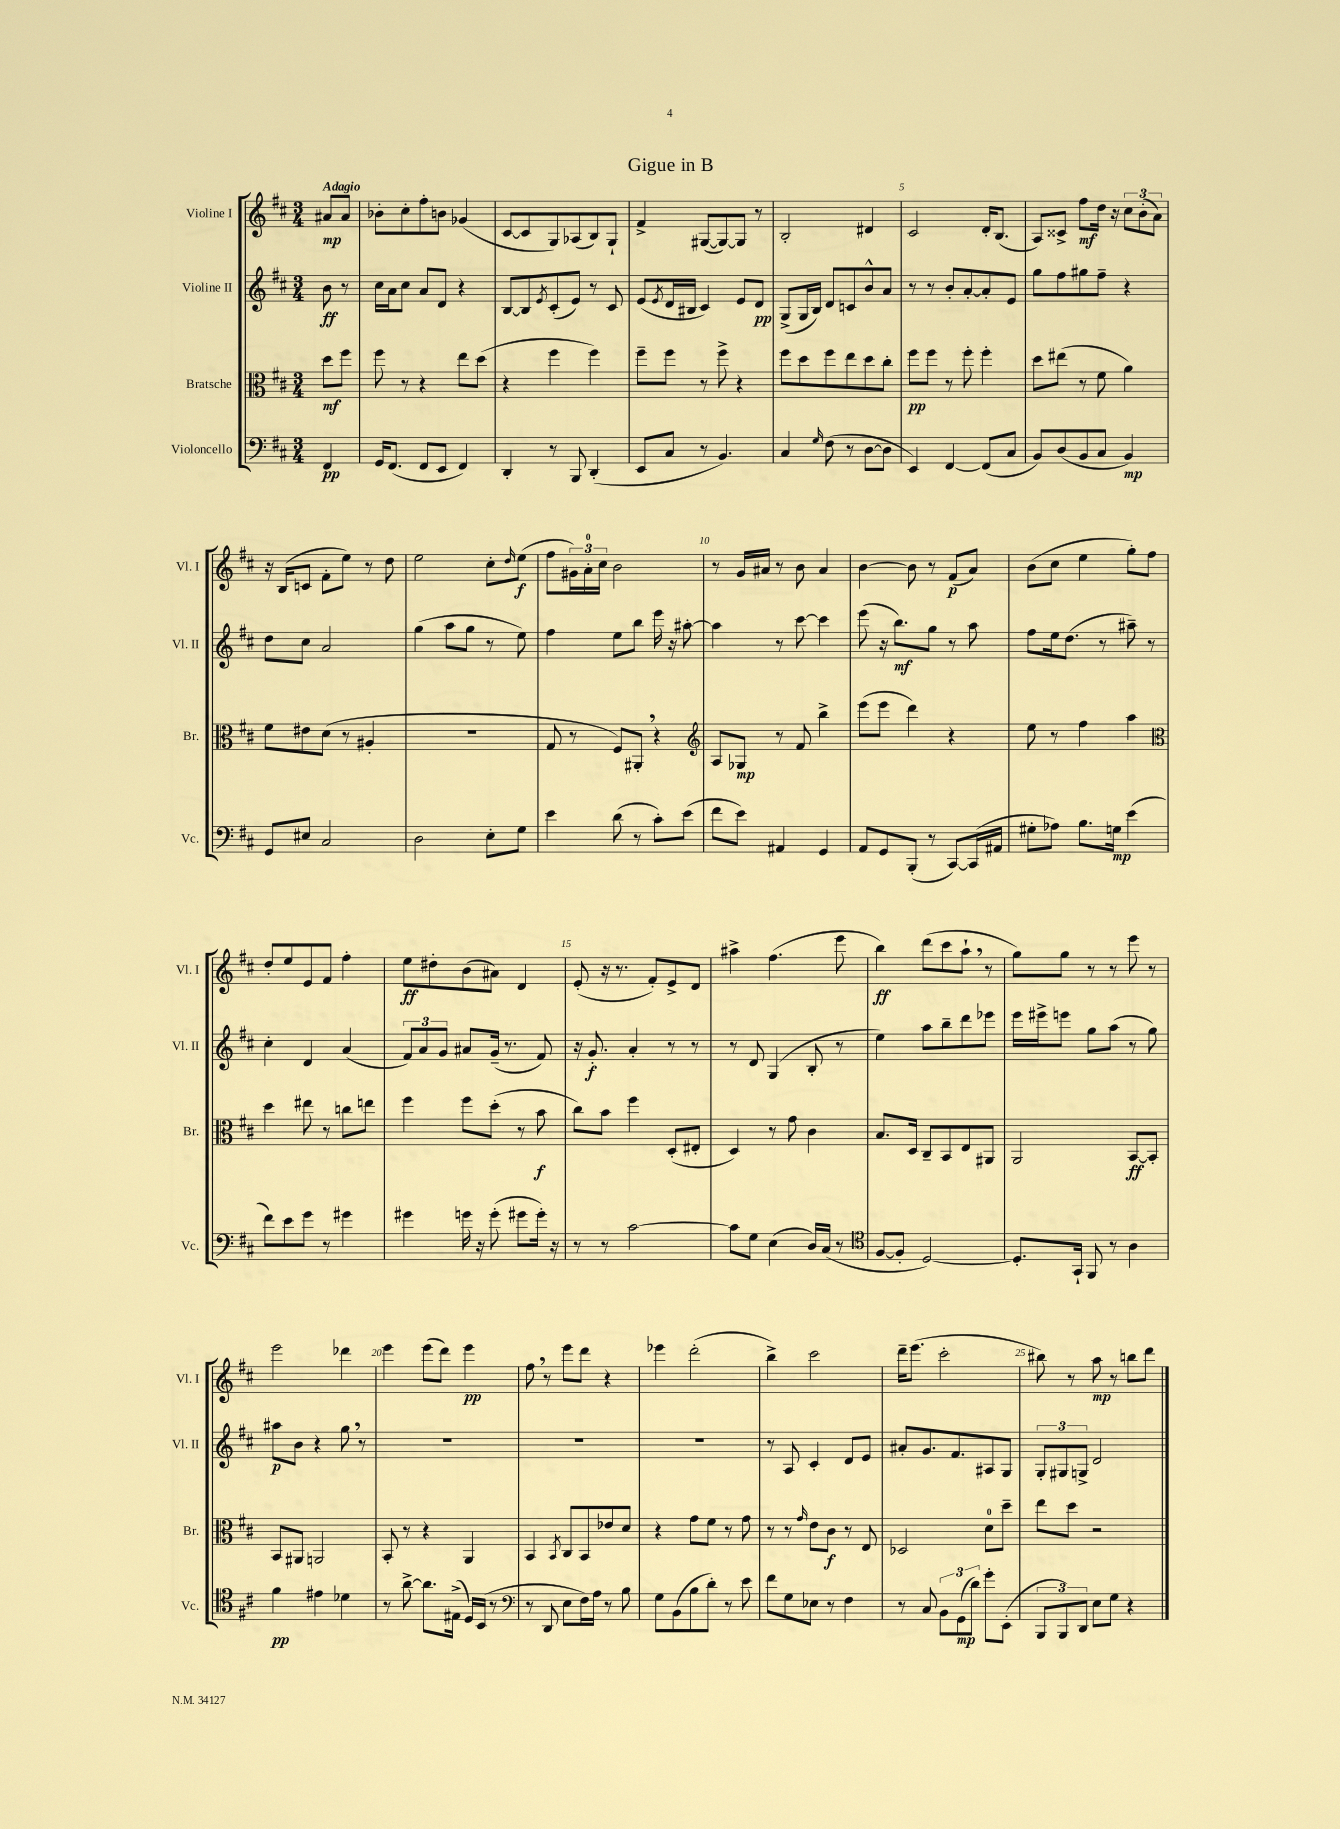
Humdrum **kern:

**kern	**kern	**kern	**kern
*staff4	*staff3	*staff2	*staff1
*clefF4	*clefC3	*clefG2	*clefG2
*k[f#c#]	*k[f#c#]	*k[f#c#]	*k[f#c#]
*M3/4	*M3/4	*M3/4	*M3/4
4FF#	8dd	8b	8a#
.	8ff#	8r	8a#
=	=	=	=
16GG	8ff#	16cc#	8b-'
(8.FF#	.	16a	.
.	8r	8cc#	8cc#'
8FF#	4r	8a	8ff#'
8EE	.	8d	8b
4FF#)	8ee	4r	(4g-
.	(8dd	.	.
=	=	=	=
4DD'	4r	[8B	[8c#
.	.	8B]	8c#]
.	.	8qe	.
8r	4ff#	(8c#'	8G)
8BBB	.	8e)	(8A-
(4DD'	4ff#)	8r	8B)
.	.	8c#	8G`
=	=	=	=
8EE	8ff#~	(8e	4f#^
.	.	8qe	.
8C#	8ff#	16d	.
.	.	16B#	.
8r	8r	4c#)	([8G#
4.BB)	8ff#^	.	8G#_)
.	4r	8e	8G#]
.	.	8d	8r
=	=	=	=
4C#	8ff#	(8G^	2B'
.	8dd	16G	.
.	.	16B)	.
16qqG	.	.	.
(8F#	8ff#	8d	.
8r	8ee	8c	.
[8D	8dd	8b^^	4d#
8D]	8cc#'	8a	.
=	=	=	=
4EE)	8ff#	8r	2c#
.	8ff#	8r	.
[4FF#	8r	8b'	.
.	8ff#'	[8a'	.
(8FF#]	4ff#'	8a']	16d'
.	.	.	(8.B
8C#	.	8e	.
=	=	=	=
8BB)	8dd	8gg	8A)
(8D	(8ee#	8ff#	8c##^
8BB	8r	8gg#	8ff#
8C#	8f#	8ff#~	16dd
.	.	.	16r
4BB)	4a)	4r	12cc#
.	.	.	(12b'
.	.	.	12a)
=	=	=	=
8GG	8f#	8dd	16r
.	.	.	(16B
8E#	8e#	8cc#	8c
2C#	(8d	2a	8f#'
.	8r	.	8ee)
.	4A#'	.	8r
.	.	.	8dd
=	=	=	=
2D	2.r	(4gg	2ee
.	.	8aa	.
.	.	8gg	.
8E'	.	8r	8cc#'
.	.	.	16qqdd
8G	.	8ee)	(8ee
=	=	=	=
4e	8G	4ff#	8ff#
.	8r	.	24g#)
.	.	.	24a'
.	.	.	24cc#
(8d	8F#)	8ee	2b
8r	8AA#'	8bb	.
8c#')	4r	16eee	.
.	.	16r	.
(8e	.	[8aa#'	.
=	=	=	=
*	*clefG2	*	*
8f#	8A	4aa#]	8r
8e)	8G-	.	16g
.	.	.	16a#
4AA#	8r	8r	8r
.	8f#	[8ccc#	8b
4GG	4bb^	4ccc#]	4a#
=	=	=	=
8AA	(8eee	(8eee	[4b
8GG	8eee	16r	.
.	.	8.bb)	.
(8BBB'	4ddd)	.	8b]
8r	.	8gg	8r
[8CC#)	4r	8r	(8f#
(16CC#]	.	8aa	8a)
16AA#	.	.	.
=	=	=	=
8G#'	8ee	8ff#	(8b
8A-)	8r	16ee	8cc#
.	.	(8.dd	.
8.B	4ff#	.	4ee
.	.	8r	.
16G	.	.	.
(4e	4aa	8aa#~)	8gg')
.	.	8r	8ff#
=	=	=	=
*	*clefC3	*	*
8f#)	4dd	4cc#'	8dd'
8e	.	.	8ee
8g	8ee#	4d	8e
8r	8r	.	8f#
4g#	8cc	(4a	4ff#'
.	8ee	.	.
=	=	=	=
4g#	4ff#	12f#)	8ee
.	.	12a	.
.	.	.	8dd#'
.	.	12g	.
16g	8ff#	8a#	(8b
16r	.	.	.
(8g'	(8dd'	(16g~	8a#)
.	.	8.r	.
8g#	8r	.	4d
16g#')	8b	8f#)	.
16r	.	.	.
=	=	=	=
8r	8cc#)	16r	(8e'
.	.	8.g'	.
8r	8b	.	16r
.	.	.	8.r
[2c#	4ff#	4a'	.
.	.	.	8f#')
.	(8D'	8r	8e^
.	8E#'	8r	8d
=	=	=	=
8c#]	4D)	8r	4aa#^
8G	.	8d	.
(4E	8r	(4G	(4.ff#
.	8g	.	.
16D)	4c#	8B'	.
(16C#	.	.	.
8r	.	8r	8eee
=	=	=	=
*clefC4	*	*	*
[8F#	8.B	4ee)	4bb)
8F#']	.	.	.
.	16D	.	.
[2D)	8C#~	8aa	(8ddd
.	8BB	8bb~	8ccc#
.	8E	8ddd	8aa`
.	8AA#	8eee-	8r
=	=	=	=
8.D']	2AA	16eee	8gg)
.	.	16eee#^	.
.	.	8eee	8gg
16GG`	.	.	.
8FF#	.	8gg	8r
8r	.	(8aa	8r
4A	[8BB	8r	8eee
.	8BB']	8gg)	8r
=	=	=	=
4f#	8BB	8aa#	2eee
.	8AA#	8b	.
4e#	2AA	4r	.
4d-	.	8gg	4ddd-
.	.	8r	.
=	=	=	=
8r	8BB'	2.r	4eee
[8a^	8r	.	.
8.a]	4r	.	(8eee
.	.	.	8ddd)
(16E#^	.	.	.
16D)	4AA	.	4eee
(16BB	.	.	.
8r	.	.	.
=	=	=	=
*clefF4	*	*	*
8r	4BB	2.r	8ff#
8DD	.	.	8r
.	8qBB	.	.
8E	8C#	.	8eee
16F#)	8BB	.	8ddd
16A	.	.	.
8r	8e-	.	4r
8B	8d	.	.
=	=	=	=
8G	4r	2.r	4eee-
(8BB	.	.	.
8B	8g	.	(2ddd'
8d')	8f#	.	.
8r	8r	.	.
8e	8g	.	.
=	=	=	=
8f#	8r	8r	4bb^)
8G	8r	8A	.
.	16qqg	.	.
8E-	8e	4c#'	2ccc#
8r	8c#	.	.
4F#	8r	8d	.
.	8E	8e	.
=	=	=	=
8r	2D-	8a#'	16ddd~
.	.	.	(8.eee
8C#	.	8.g	.
12BB	.	.	2ccc#'
.	.	8.f#	.
(12GG	.	.	.
12d)	.	.	.
8g'	8d	8A#	.
(8EE'	8dd~	8G	.
=	=	=	=
12BBB	8ee	12G'	8bb#)
12BBB)	.	12G#	.
.	8dd	.	8r
12DD	.	12G^	.
8E	2r	2d	8aa
8G	.	.	8r
4r	.	.	8bb
.	.	.	8ddd
==	==	==	==
*-	*-	*-	*-
